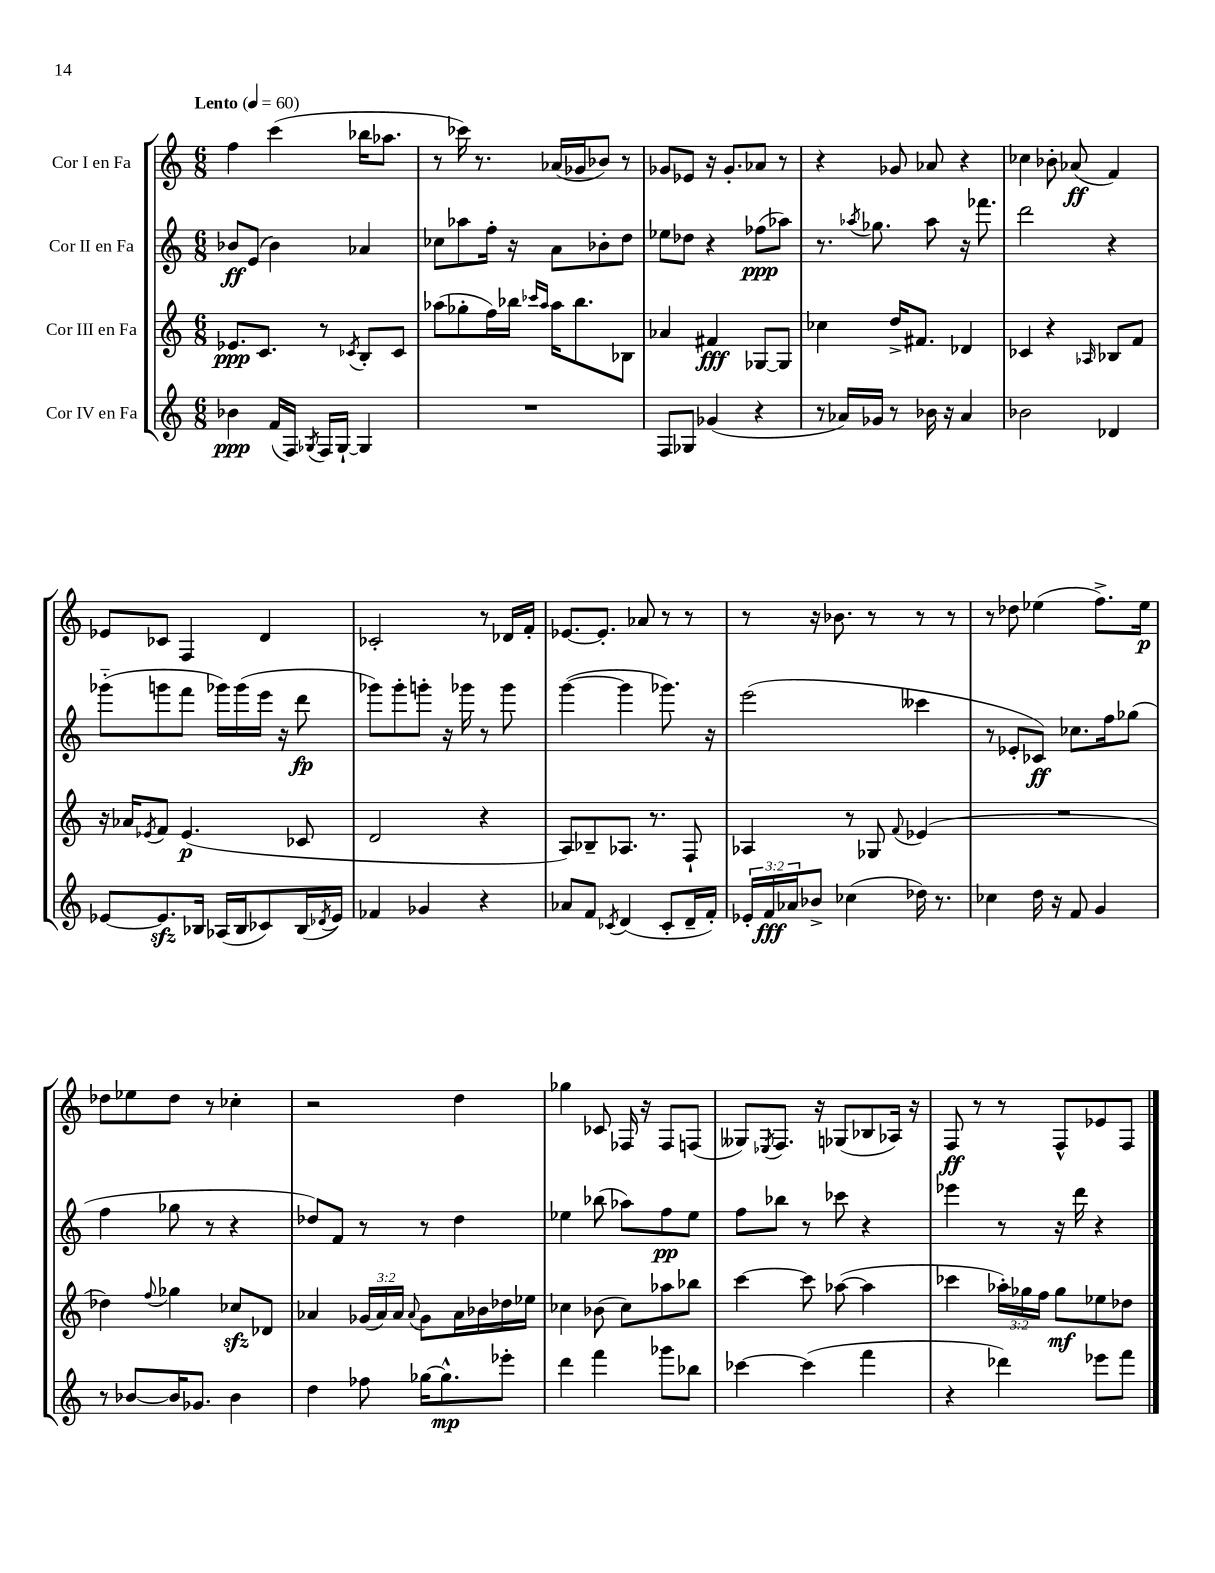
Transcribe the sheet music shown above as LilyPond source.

<<
\new StaffGroup <<
\new Staff = "s0" \with { instrumentName = "Cor I en Fa" } {
    \clef treble \key c \major \numericTimeSignature \time 6/8 \tempo "Lento" 4 = 60
    f''4 c'''4( bes''16 aes''8. |
    r8 ces'''16) r8. aes'16( ges'16 bes'8) r8 |
    ges'8 ees'8 r16 ges'8.-. aes'8 r8 |
    r4 ges'8 aes'8 r4 |
    ces''4 bes'8-. aes'8\ff( f'4) |
    ees'8 ces'8 f4 d'4 |
    ces'2-. r8 des'16 f'16-. |
    ees'8.~ ees'8.-. aes'8 r8 r8 |
    r8 r16 bes'8. r8 r8 r8 |
    r8 des''8 ees''4( f''8.->) ees''16\p |
    des''8 ees''8 des''8 r8 ces''4-. |
    r2 d''4 |
    ges''4 ces'8 fes16 r16 fes8 f8( |
    geses8) \acciaccatura { ees8 } f8. r16 ges8( bes8 aes16) r16 |
    f8\ff r8 r8 f8-^ ees'8 f8 \bar "|." |
}
\new Staff = "s1" \with { instrumentName = "Cor II en Fa" } {
    \clef treble \key c \major \numericTimeSignature \time 6/8
    bes'8\ff e'8( bes'4) aes'4 |
    ces''8 aes''8 f''16-. r16 a'8 bes'8-. d''8 |
    ees''8 des''8 r4 fes''8\ppp( aes''8) |
    r8. \acciaccatura { aes''8 } ges''8. aes''8 r16 fes'''8. |
    d'''2 r4 |
    ges'''8-_( g'''8 f'''8 ges'''16) ges'''16( e'''16 r16 d'''8\fp |
    ges'''8) ges'''8-. g'''8-. r16 ges'''16 r8 ges'''8 |
    g'''4~( g'''4 ges'''8.) r16 |
    e'''2( ceses'''4 |
    r8 ees'8-. ces'8\ff) ces''8. f''16 ges''8( |
    f''4 ges''8 r8 r4 |
    des''8) f'8 r8 r8 des''4 |
    ees''4 bes''8( aes''8) f''8\pp ees''8 |
    f''8 bes''8 r8 ces'''8 r4 |
    ees'''4 r8 r16 d'''16 r4 \bar "|." |
}
\new Staff = "s2" \with { instrumentName = "Cor III en Fa" } {
    \clef treble \key c \major \numericTimeSignature \time 6/8 \override Staff.TupletNumber.text = #tuplet-number::calc-fraction-text
    ees'8.\ppp c'8. r8 \acciaccatura { ces'8 } b8-. ces'8 |
    aes''8( ges''8-. f''16) bes''16 \grace { ces'''16 aes''16 } aes''16 bes''8. bes8 |
    aes'4 fis'4\fff ges8~ ges8 |
    ces''4 d''16-> fis'8. des'4 |
    ces'4 r4 \grace { aes16 } bes8 f'8 |
    r16 aes'16 \acciaccatura { ees'8 } f'8 ees'4.\p( ces'8 |
    d'2 r4 |
    a8) bes8-- aes8. r8. f8-! |
    aes4 r8 ges8 \appoggiatura { f'8 } ees'4( |
    R2. |
    des''4) \appoggiatura { f''8 } ges''4 ces''8\sfz des'8 |
    aes'4 \tuplet 3/2 { ges'16( aes'16) aes'16 } \appoggiatura { aes'8 } ges'8 aes'16 bes'16 des''16 ees''16 |
    ces''4 bes'8( ces''8) aes''8 bes''8 |
    c'''4~ c'''8 aes''8~( aes''4 |
    ces'''4 \tuplet 3/2 { aes''16-.) ges''16 f''16 } ges''8\mf ees''8 des''8 \bar "|." |
}
\new Staff = "s3" \with { instrumentName = "Cor IV en Fa" } {
    \clef treble \key c \major \numericTimeSignature \time 6/8 \override Staff.TupletNumber.text = #tuplet-number::calc-fraction-text
    bes'4\ppp f'16( f16) \acciaccatura { ges8 } f16 ges16~-! ges4 |
    R2. |
    f8 ges8 ges'4( r4 |
    r8 aes'16) ges'16 r8 bes'16 r16 aes'4 |
    bes'2 des'4 |
    ees'8~ ees'8.\sfz bes16 aes16( bes16 ces'8) bes16( \acciaccatura { des'8 } ees'16) |
    fes'4 ges'4 r4 |
    aes'8 f'8 \acciaccatura { ces'8 } d'4( ces'8-. d'16-- f'16-.) |
    \tuplet 3/2 { ees'16-. f'16\fff aes'16 } bes'8-> ces''4( des''16) r8. |
    ces''4 d''16 r16 f'8 g'4 |
    r8 bes'8~ bes'16 ges'8. bes'4 |
    d''4 fes''8 ges''16~ ges''8.-^\mp ees'''8-. |
    d'''4 f'''4 ges'''8 bes''8 |
    ces'''4~ ces'''4( f'''4 |
    r4 des'''4) ees'''8 f'''8 \bar "|." |
}
>>
>>
\layout { \context { \Score \remove "Bar_number_engraver" } }
